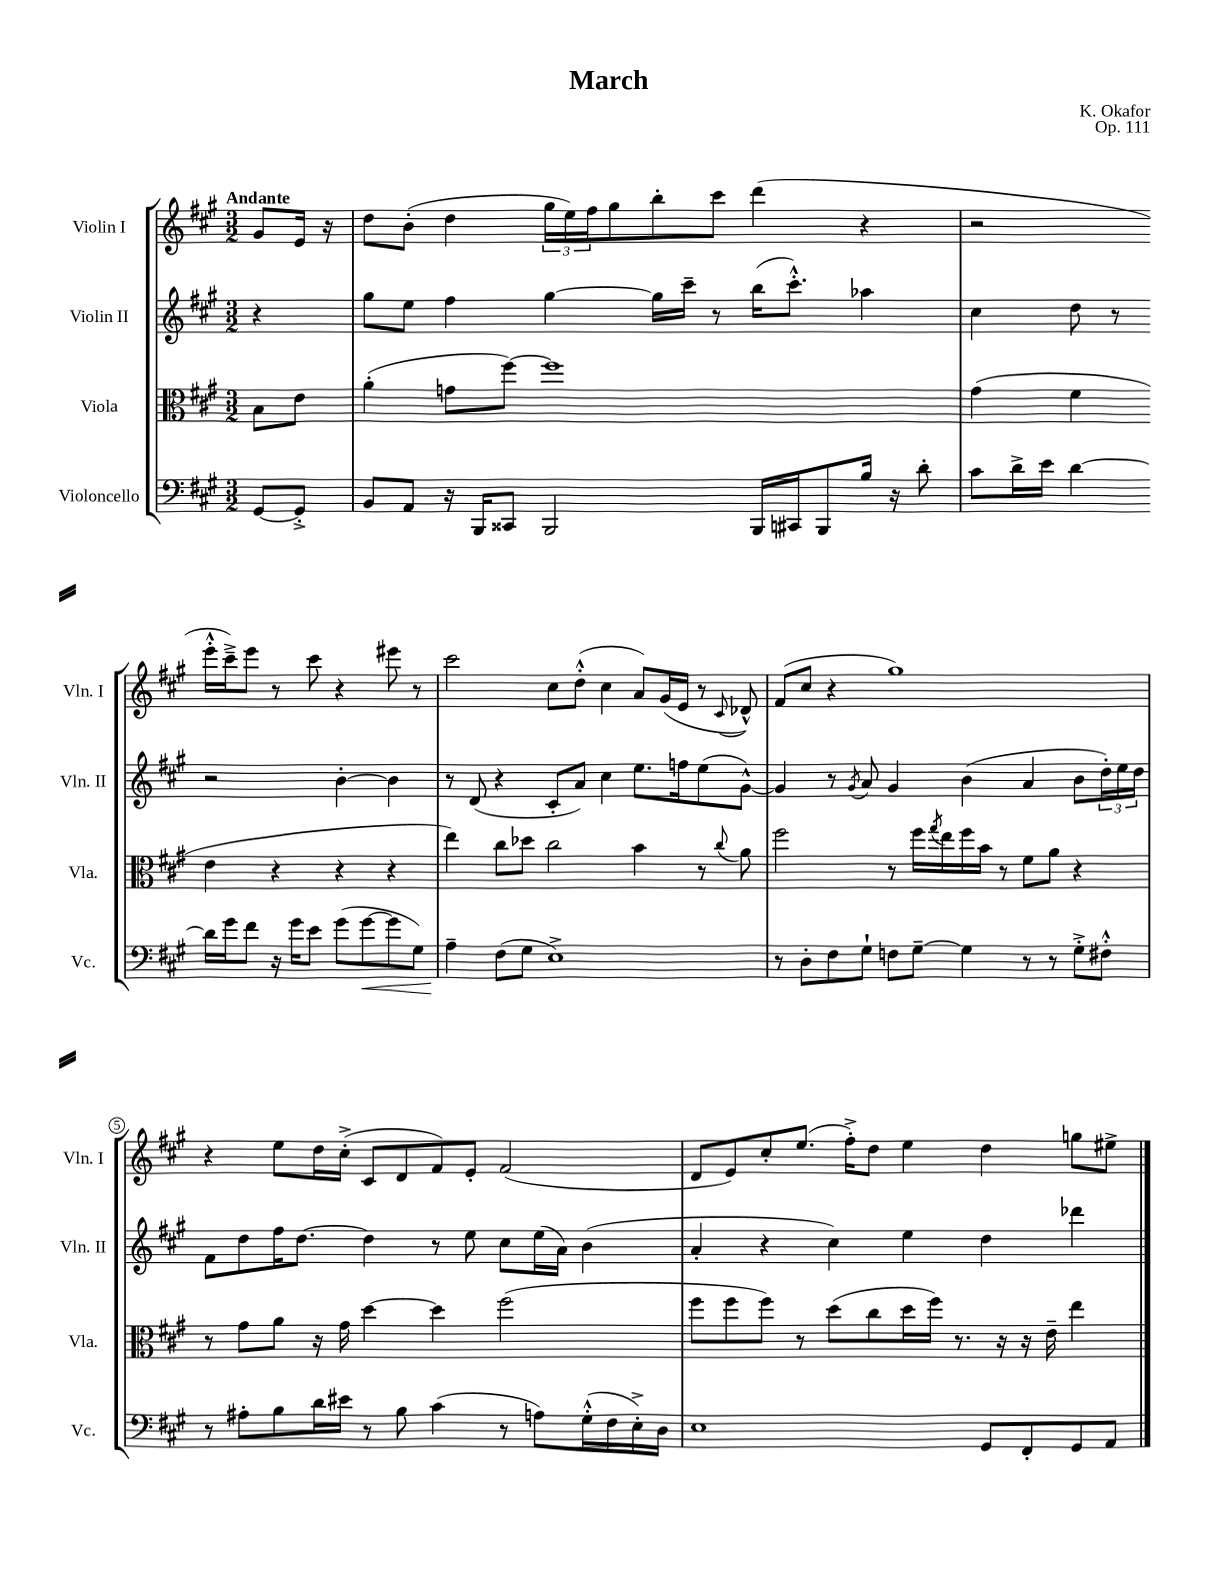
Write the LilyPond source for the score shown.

\header { title = "March" composer = "K. Okafor" opus = "Op. 111" }
<<
\new StaffGroup <<
\new Staff = "s0" \with { instrumentName = "Violin I" shortInstrumentName = "Vln. I" } {
    \clef treble \key a \major \numericTimeSignature \time 3/2 \partial 4 \tempo "Andante"
    gis'8 e'16 r16 |
    d''8 b'8-.( d''4 \tuplet 3/2 { gis''16 e''16) fis''16 } gis''8 b''8-. cis'''8 d'''4( r4 |
    r2 e'''16-.-^ cis'''16--->) e'''8 r8 cis'''8 r4 eis'''8 r8 |
    cis'''2 cis''8 d''8-.-^( cis''4 a'8) gis'16( e'16 r8 \appoggiatura { cis'8 } des'8-^) |
    fis'8( cis''8 r4 gis''1) |
    r4 e''8 d''16 cis''16-.->( cis'8 d'8 fis'8) e'8-. fis'2( |
    d'8 e'8) cis''8-. e''8.( fis''16-.->) d''8 e''4 d''4 g''8 eis''8-> \bar "|." |
}
\new Staff = "s1" \with { instrumentName = "Violin II" shortInstrumentName = "Vln. II" } {
    \clef treble \key a \major \numericTimeSignature \time 3/2 \partial 4
    r4 |
    gis''8 e''8 fis''4 gis''4~ gis''16 cis'''16-- r8 b''16( cis'''8.-.-^) aes''4 |
    cis''4 d''8 r8 r2 b'4~-. b'4 |
    r8 d'8( r4 cis'8-. a'8) cis''4 e''8. f''16 e''8( gis'8~-^) |
    gis'4 r8 \acciaccatura { gis'8 } a'8 gis'4 b'4( a'4 b'8 \tuplet 3/2 { d''16-.) e''16 d''16 } |
    fis'8 d''8 fis''16 d''8.~ d''4 r8 e''8 cis''8 e''16( a'16) b'4( |
    a'4-. r4 cis''4) e''4 d''4 des'''4 \bar "|." |
}
\new Staff = "s2" \with { instrumentName = "Viola" shortInstrumentName = "Vla." } {
    \clef alto \key a \major \numericTimeSignature \time 3/2 \partial 4
    b8 e'8 |
    a'4-.( g'8 fis''8~) fis''1 |
    gis'4( fis'4 e'4 r4 r4 r4 |
    e''4) cis''8 des''8 cis''2 b'4 r8 \appoggiatura { cis''8 } a'8 |
    fis''2 r8 fis''16 \acciaccatura { gis''8 } e''16 fis''16 b'16 r8 fis'8 a'8 r4 |
    r8 gis'8 a'8 r16 gis'16 d''4~ d''4 fis''2( |
    fis''8 fis''8 fis''8) r8 d''8( cis''8 d''16 fis''16) r8. r16 r16 e'16-- e''4 \bar "|." |
}
\new Staff = "s3" \with { instrumentName = "Violoncello" shortInstrumentName = "Vc." } {
    \clef bass \key a \major \numericTimeSignature \time 3/2 \partial 4
    gis,8~ gis,8-.-> |
    b,8 a,8 r16 b,,16 cisis,8 b,,2 b,,16 cis,16 b,,8 b16 r16 d'8-. |
    cis'8 d'16-> e'16 d'4~ d'16 gis'16 fis'8 r16 gis'16 e'8 gis'8( gis'8~\< gis'8 gis8) |
    a4--\! fis8( gis8 e1->) |
    r8 d8-. fis8 gis8-! f8 gis8~-- gis4 r8 r8 gis8-.-> fis8-.-^ |
    r8 ais8-. b8 d'16 eis'16 r8 b8 cis'4( r8 a8) gis16-.-^( fis16 e16-.->) d16 |
    e1 gis,8 fis,8-. gis,8 a,8 \bar "|." |
}
>>
>>
\layout { \context { \Score \override BarNumber.stencil = #(make-stencil-circler 0.1 0.3 ly:text-interface::print) } }
